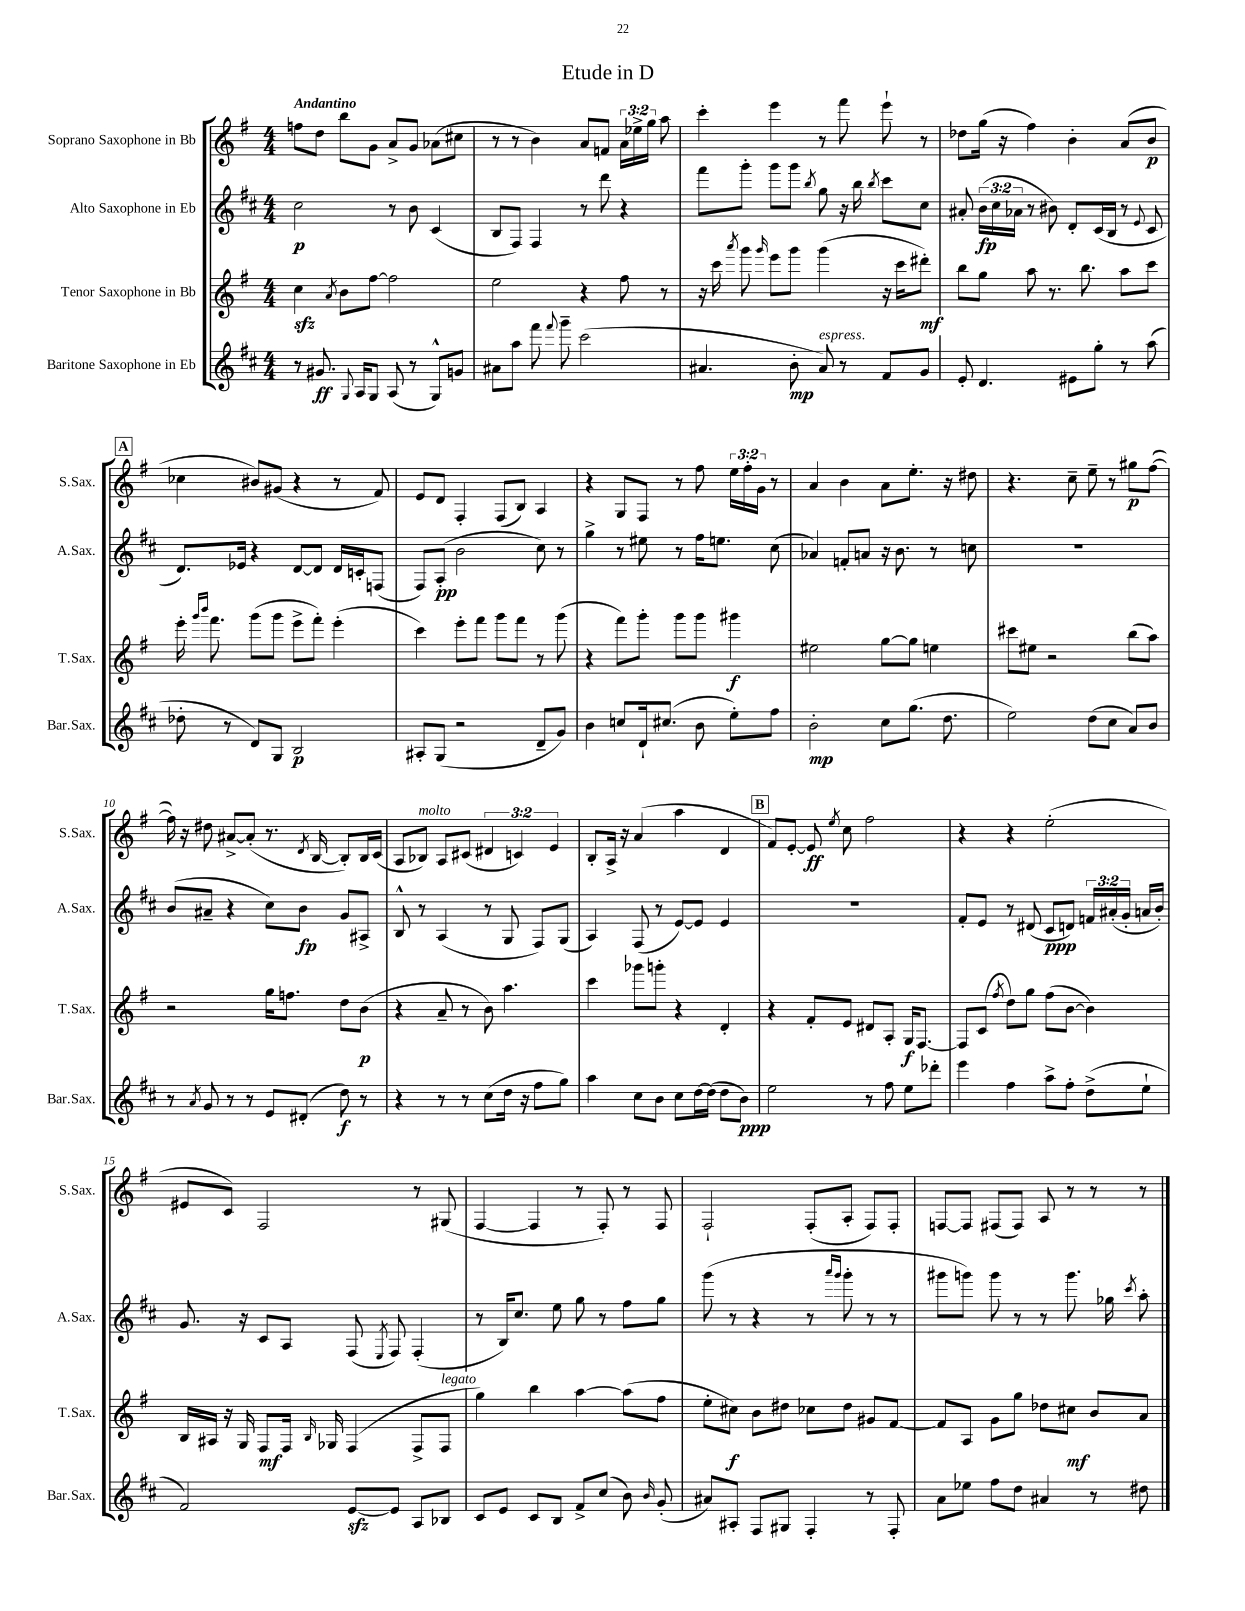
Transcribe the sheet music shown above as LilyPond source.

\header { title = "Etude in D" }
<<
\new StaffGroup <<
\new Staff = "s0" \with { instrumentName = "Soprano Saxophone in Bb" shortInstrumentName = "S.Sax." } {
    \clef treble \key g \major \numericTimeSignature \time 4/4 \override Staff.TupletNumber.text = #tuplet-number::calc-fraction-text \tempo "Andantino"
    \autoBeamOff f''8[ d''8] b''8[ g'8] a'8[-> g'8] aes'8[( cis''8] |
    r8 r8 b'4) a'8[ f'8] \tuplet 3/2 { a'16[ ees''16-> g''16] } a''8 |
    c'''4-. e'''4 r8 fis'''8 e'''8-! r8 |
    des''8[ g''16]( r16 fis''4) b'4-. a'8[( b'8]\p |
    \mark \markup { \box "A" } ces''4 bis'8[) gis'8]( r4 r8 fis'8) |
    e'8[ d'8] fis4-. fis8[( b8]) a4 |
    r4 g8[ fis8] r8 fis''8 \tuplet 3/2 { e''16[ fis''16-. g'16] } r8 |
    a'4 b'4 a'8[ e''8.]-. r16 dis''8 |
    r4. c''8-- e''8-- r8 gis''8[\p fis''8]~( |
    fis''16) r16 dis''8 ais'8[~-> ais'8]-.( r8. \acciaccatura { d'8 } b16~ b8[-.) b16 c'16]( |
    a8[ bes8]^\markup { \italic "molto" }) a8[ cis'8]( \tuplet 3/2 { dis'4 c'4) e'4 } |
    b8[-. a16]-> r16 a'4( a''4 d'4 |
    \mark \markup { \box "B" } fis'8[) e'8]~-. e'8\ff \acciaccatura { e''8 } c''8 fis''2 |
    r4 r4 e''2-.( |
    eis'8[ c'8]) fis2 r8 gis8( |
    fis4~ fis4 r8 fis8-.) r8 fis8 |
    fis2-! fis8[-.( a8]-. fis8[) fis8]-. |
    f8[~ f8] fis8[( fis8]) a8 r8 r8 r8 \bar "|." |
}
\new Staff = "s1" \with { instrumentName = "Alto Saxophone in Eb" shortInstrumentName = "A.Sax." } {
    \clef treble \key d \major \numericTimeSignature \time 4/4 \override Staff.TupletNumber.text = #tuplet-number::calc-fraction-text
    \autoBeamOff cis''2\p r8 b'8 cis'4( |
    b8[ fis8]) fis4 r8 d'''8 r4 |
    fis'''8[ g'''8]-. g'''8[ g'''8] \acciaccatura { b''8 } g''8 r16 b''16 \acciaccatura { b''8 } cis'''8[ cis''8] |
    ais'8-. \tuplet 3/2 { b'16[\fp( cis''16 aes'16] } r8 bis'8) d'8[-. cis'16( b16] r8 \appoggiatura { e'8 } cis'8 |
    \mark \markup { \box "A" } d'8.[) ees'16] r4 d'8[~ d'8] d'16[ c'16-. f8]( |
    fis8[) a8]-.\pp( b'2 cis''8) r8 |
    g''4-> r8 eis''8 r8 fis''16[ e''8.] cis''8( |
    aes'4) f'8[-. a'8] r16 b'8. r8 c''8 |
    R1 |
    b'8[( ais'8]-- r4 cis''8[) b'8]\fp g'8[ ais8]-> |
    b8-^ r8 a4( r8 g8 fis8[) g8]( |
    a4) fis8( r8 e'8[~) e'8] e'4 |
    \mark \markup { \box "B" } R1 |
    fis'8[-. e'8] r8 dis'8( cis'8[\ppp d'8]) \tuplet 3/2 { f'16[ ais'16-.( g'16]-. } a'16[ b'16]-.) |
    g'8. r16 cis'8[ a8] fis8( \acciaccatura { e8 } fis8) fis4-.( |
    r8 b16[) cis''8.] e''8 g''8 r8 fis''8[ g''8] |
    g'''8( r8 r4 r8 \grace { a'''16[ g'''16] } g'''8-. r8 r8 |
    gis'''8[ g'''8]) g'''8 r8 r8 g'''8. ges''16 \acciaccatura { cis'''8 } a''8-. \bar "|." |
}
\new Staff = "s2" \with { instrumentName = "Tenor Saxophone in Bb" shortInstrumentName = "T.Sax." } {
    \clef treble \key g \major \numericTimeSignature \time 4/4
    \autoBeamOff c''4\sfz \acciaccatura { a'8 } b'8[ fis''8]~ fis''2 |
    e''2 r4 fis''8 r8 |
    r16 c'''16 \acciaccatura { a'''8 } g'''8 \grace { g'''16 } e'''8[ g'''8] g'''4( r16 c'''16[ dis'''8]-.\mf) |
    b''8[ g''8] a''8 r8. b''8. a''8[ c'''8] |
    \mark \markup { \box "A" } e'''16-. \grace { g'''16[ b'''16] } fis'''8. g'''8[( g'''8] e'''8[-> fis'''8]-.) e'''4-.( |
    c'''4) e'''8[-. fis'''8] g'''8[ fis'''8] r8 g'''8( |
    r4 fis'''8[) g'''8]-. g'''8[ g'''8] gis'''4\f |
    eis''2 g''8[~ g''8] e''4 |
    cis'''8[ eis''8] r2 b''8[( a''8]) |
    r2 g''16[ f''8.] d''8[ b'8]\p( |
    r4 a'8-- r8 b'8) a''4. |
    c'''4 ges'''8[ g'''8]-. r4 d'4-. |
    \mark \markup { \box "B" } r4 fis'8[-. e'8] dis'8[ a8]-. g16[\f fis8.]~ |
    fis8[ c'8]( \acciaccatura { fis''8 } d''8[) g''8] fis''8[( b'8]~ b'4) |
    b16[ ais16] r16 g16 fis8[\mf fis16] \grace { b16 } ges16 fis4( fis8[-> fis8]^\markup { \italic "legato" } |
    g''4) b''4 a''4~ a''8[( fis''8] |
    e''8[-. cis''8]\f) b'8[ dis''8] ces''8[ dis''8] gis'8[ fis'8]~ |
    fis'8[ a8] g'8[ g''8] des''8[ cis''8]\mf b'8[ a'8] \bar "|." |
}
\new Staff = "s3" \with { instrumentName = "Baritone Saxophone in Eb" shortInstrumentName = "Bar.Sax." } {
    \clef treble \key d \major \numericTimeSignature \time 4/4
    \autoBeamOff r8 gis'8.\ff \appoggiatura { g8 } a16[ g8] a8( r8 g8[-^) g'8] |
    ais'8[ a''8] fis'''8 \appoggiatura { fis'''8 } g'''8-- cis'''2( |
    ais'4. b'8-.\mp ais'8^\markup { \italic "espress." }) r8 fis'8[ g'8] |
    e'8-. d'4. eis'8[ g''8]-. r8 a''8( |
    \mark \markup { \box "A" } des''8-. r8 d'8[) g8] b2\p |
    ais8[-. g8]( r2 d'8[-- g'8]) |
    b'4 c''8[ d'16-! cis''8.]( b'8 e''8[-.) fis''8] |
    b'2-.\mp cis''8[ g''8.]( d''8. |
    e''2) d''8[( cis''8] a'8[) b'8] |
    r8 \acciaccatura { a'8 } g'8 r8 r8 e'8[ dis'8]-.( d''8\f) r8 |
    r4 r8 r8 cis''8[( d''16] r16 fis''8[ g''8]) |
    a''4 cis''8[ b'8] cis''8[ d''16~ d''16]( d''8[ b'8]\ppp) |
    \mark \markup { \box "B" } e''2 r8 fis''8 e''8[ des'''8]-. |
    e'''4 fis''4 a''8[-> fis''8]-. d''8[->( e''8]-! |
    fis'2) e'8[~\sfz e'8] a8[ bes8] |
    cis'8[ e'8] cis'8[ b8] fis'8[-> cis''8]( b'8) \grace { b'16 } g'8-.( |
    ais'8[) ais8]-. fis8[ gis8] fis4-. r8 fis8-. |
    a'8[ ees''8] fis''8[ d''8] ais'4 r8 dis''8 \bar "|." |
}
>>
>>
